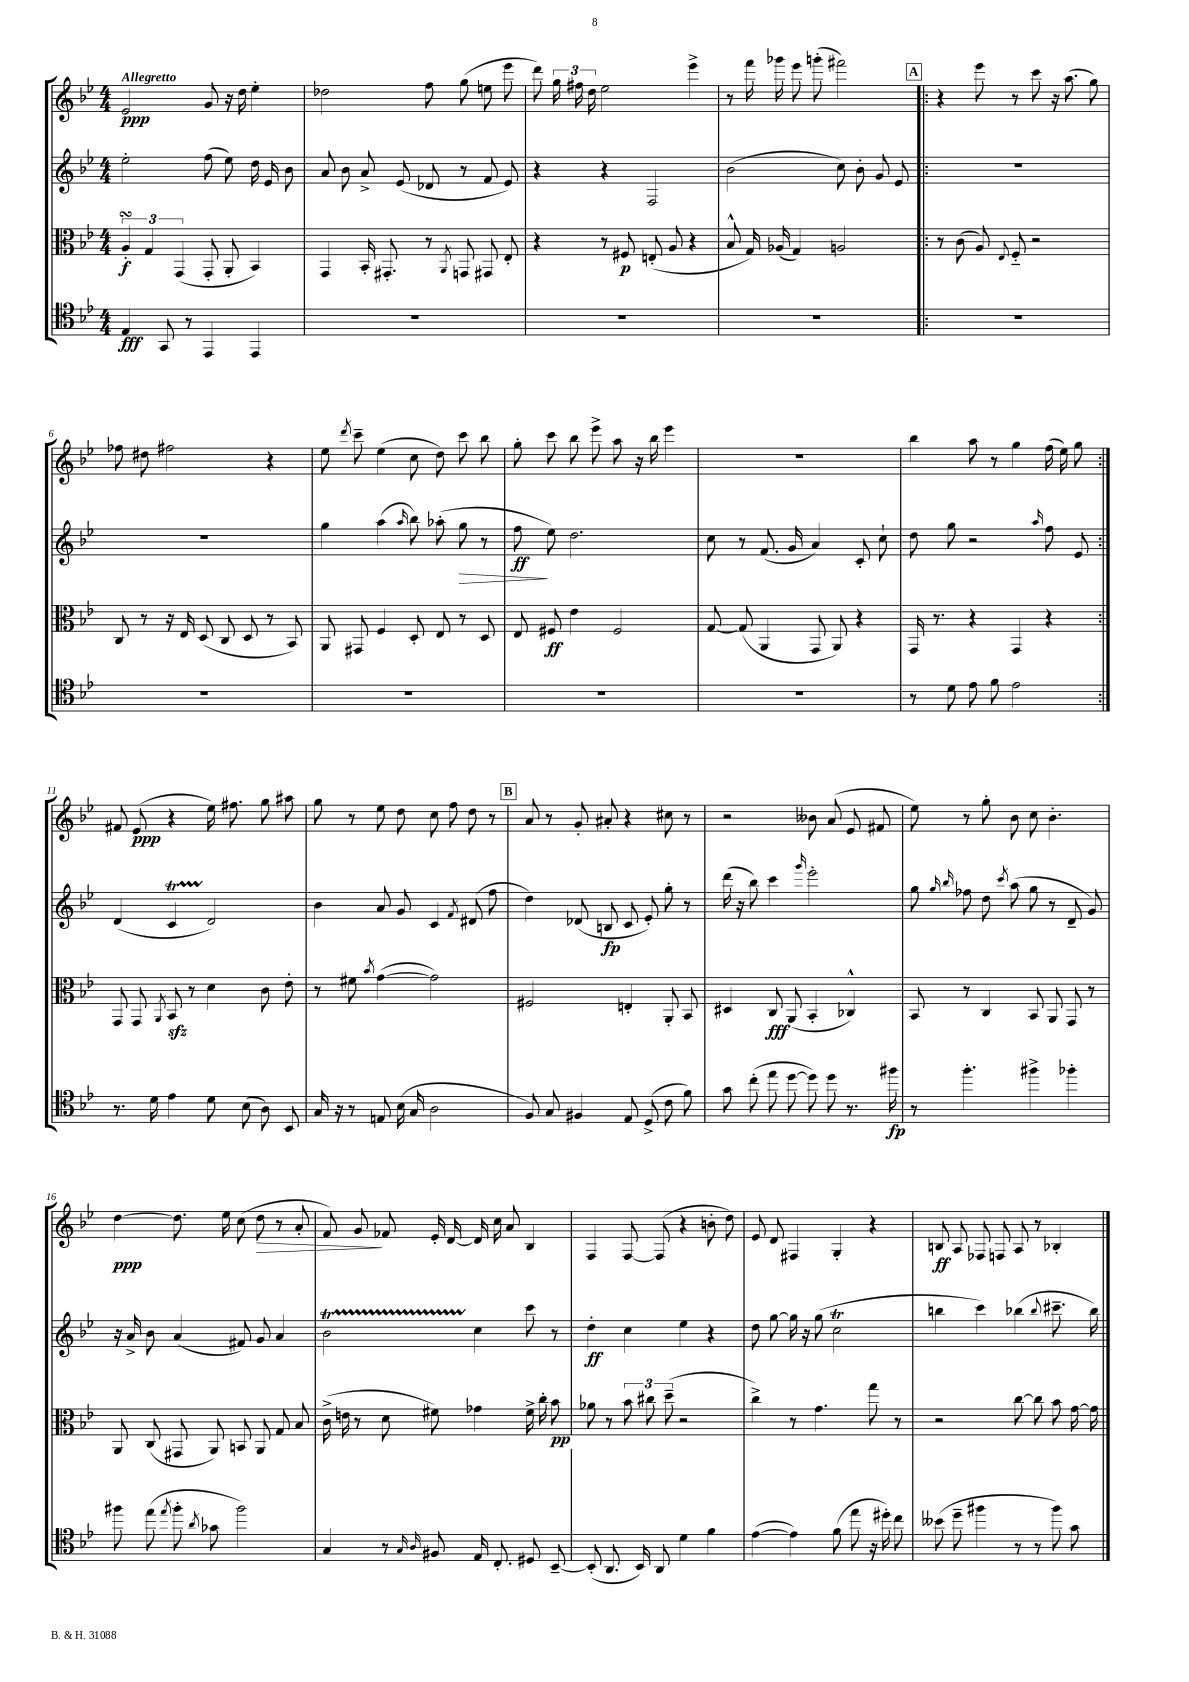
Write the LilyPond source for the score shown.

<<
\new StaffGroup <<
\new Staff = "s0" {
    \clef treble \key bes \major \numericTimeSignature \time 4/4 \tempo "Allegretto"
    \autoBeamOff ees'2\ppp g'8 r16 d''16 ees''4-. |
    des''2 f''8 g''8( e''8 ees'''8 |
    d'''8) \tuplet 3/2 { g''16 fis''16 d''16 } ees''2 ees'''4-> |
    r8 f'''16 ges'''16 ees'''8 g'''8-.( fis'''2) |
    \repeat volta 2 { \mark \markup { \box "A" } r4 ees'''8 r8 c'''8 r16 a''8.( g''8) |
    fes''8 dis''8 fis''2 r4 |
    ees''8 \acciaccatura { d'''8 } c'''8-- ees''4( c''8 d''8) c'''8 bes''8 |
    g''8-. c'''8 bes''8 ees'''8-> a''8 r16 bes''16 ees'''4 |
    R1 |
    bes''4 a''8 r8 g''4 f''16( ees''16) g''8 | }
    fis'8 ees'8\ppp( r4 ees''16) fis''8. g''8 ais''8 |
    g''8 r8 ees''8 d''8 c''8 f''8 d''8 r8 |
    \mark \markup { \box "B" } a'8 r8 g'8-. ais'8-. r4 cis''8 r8 |
    r2 beses'8 a'8( ees'8 fis'8 |
    ees''8) r8 g''8-. bes'8 c''8 bes'4.-. |
    d''4~\ppp d''8. ees''16 c''8( d''8\> r8 a'8-. |
    f'8) g'8\! fes'8 ees'16-. d'16~ d'16 c''16 a'8 bes4 |
    f4 f8~ f8( r4 b'8-. d''8) |
    ees'8 d'8 fis4 g4-. r4 |
    b8\ff a8 fes8 f8 a8 r8 bes4-. \bar "|." |
}
\new Staff = "s1" {
    \clef treble \key bes \major \numericTimeSignature \time 4/4
    \autoBeamOff ees''2-. f''8( ees''8) d''16 ees'16 bes'8 |
    a'8 bes'8 a'8-> ees'8( des'8 r8 f'8 ees'8) |
    r4 r4 f2 |
    bes'2( c''8) bes'8-. g'8 ees'8 |
    \repeat volta 2 { \mark \markup { \box "A" } R1 |
    R1 |
    g''4 a''4( \grace { a''16 } bes''8) aes''8-.( g''8\> r8 |
    f''8\ff\! ees''8) d''2. |
    c''8 r8 f'8.( g'16 a'4) c'8-. c''8-! |
    d''8 g''8 r2 \grace { a''16 } f''8 ees'8 | }
    d'4( c'4\startTrillSpan d'2\stopTrillSpan) |
    bes'4 a'8 g'8 c'4 \acciaccatura { f'8 } dis'8( f''8 |
    \mark \markup { \box "B" } d''4) des'8( b8\fp c'8 ees'8-.) g''8-. r8 |
    d'''16( r16 bes''8) c'''4 \grace { g'''16 } ees'''2-. |
    g''8 \grace { g''16 bes''16 } fes''8 d''8 \acciaccatura { c'''8 } a''8( g''8 r8 d'8-- g'8) |
    r16 a'16-> bes'8 a'4( fis'8) g'8 a'4 |
    bes'2\startTrillSpan c''4\stopTrillSpan c'''8 r8 |
    d''4-.\ff c''4 ees''4 r4 |
    d''8 g''8~ g''16 r16 g''8( c''2\trill |
    b''4 c'''4) bes''4( \appoggiatura { bes''8 } cis'''8.-- bes''16) \bar "|." |
}
\new Staff = "s2" {
    \clef alto \key bes \major \numericTimeSignature \time 4/4
    \autoBeamOff \tuplet 3/2 { a4-.\turn\f g4 g,4( } g,8-. a,8-. bes,4) |
    g,4 bes,16-. gis,8.-. r8 \acciaccatura { a,8 } g,8 gis,8 ees8-. |
    r4 r8 fis8\p e8-.( a8 r4 |
    bes8-^ g16) aes16( g4) a2 |
    \repeat volta 2 { \mark \markup { \box "A" } r8 c'8( a8) \appoggiatura { ees8 } f8-_ r2 |
    c8 r8 r16 ees16 d8( c8 d8 r8 bes,8) |
    a,8 gis,8 f4 d8-. ees8 r8 d8 |
    ees8 fis8\ff ees'4 fis2 |
    g8~ g8( a,4 g,8 a,8) r4 |
    g,16 r8. r4 g,4 r4 | }
    g,8 g,8 \acciaccatura { a,8 } bes,8\sfz r8 d'4 c'8 ees'8-. |
    r8 fis'8 \acciaccatura { bes'8 } g'4~( g'2) |
    \mark \markup { \box "B" } fis2 e4-. a,8-. bes,8 |
    dis4 c8\fff a,8( bes,4-. ces4-^) |
    bes,8 r8 c4 bes,8 a,8 g,8 r8 |
    a,8 c8( gis,8 a,8) b,8 a,8 g8 bes8 |
    c'16->( e'16 r8 d'8 fis'8) ges'4 fis'16-> c''16-. bes'8\pp |
    aes'8 r8 \tuplet 3/2 { bes'8 cis''8 d''8--( } r2 |
    c''4->) r8 g'4. g''8 r8 |
    r2 c''8~ c''8 bes'8 g'16~ g'16 \bar "|." |
}
\new Staff = "s3" {
    \clef tenor \key bes \major \numericTimeSignature \time 4/4
    \autoBeamOff ees4\fff g,8 r8 ees,4 ees,4 |
    R1 |
    R1 |
    R1 |
    \repeat volta 2 { \mark \markup { \box "A" } R1 |
    R1 |
    R1 |
    R1 |
    R1 |
    r8 d'8 ees'8 f'8 ees'2 | }
    r8. d'16 ees'4 d'8 bes8( a8) bes,8 |
    g16 r16 r8 e8 bes16( g16 a2 |
    \mark \markup { \box "B" } f8) g8 fis4 ees8 d8->( c'8 f'8) |
    g'8 c''8-.( ees''8 d''8~ d''8) d''8 r8. fis''16\fp |
    r8 f''4.-. fis''4-> fes''4-. |
    fis''8 ees''8( \acciaccatura { ees''8 } fis''8-. \acciaccatura { a'8 } ges'8 fis''2) |
    g4 r8 \grace { g16 a16 } fis8 ees16 c8.-. dis8 bes,8~-- |
    bes,8-.( a,8. bes,16) a,8 d'4 f'4 |
    ees'4~( ees'4) f'8( ees''8 r16 dis''16-.) c''8 |
    beses'8( d''8-- fis''4 r8 r8 fis''8) g'8 \bar "|." |
}
>>
>>
